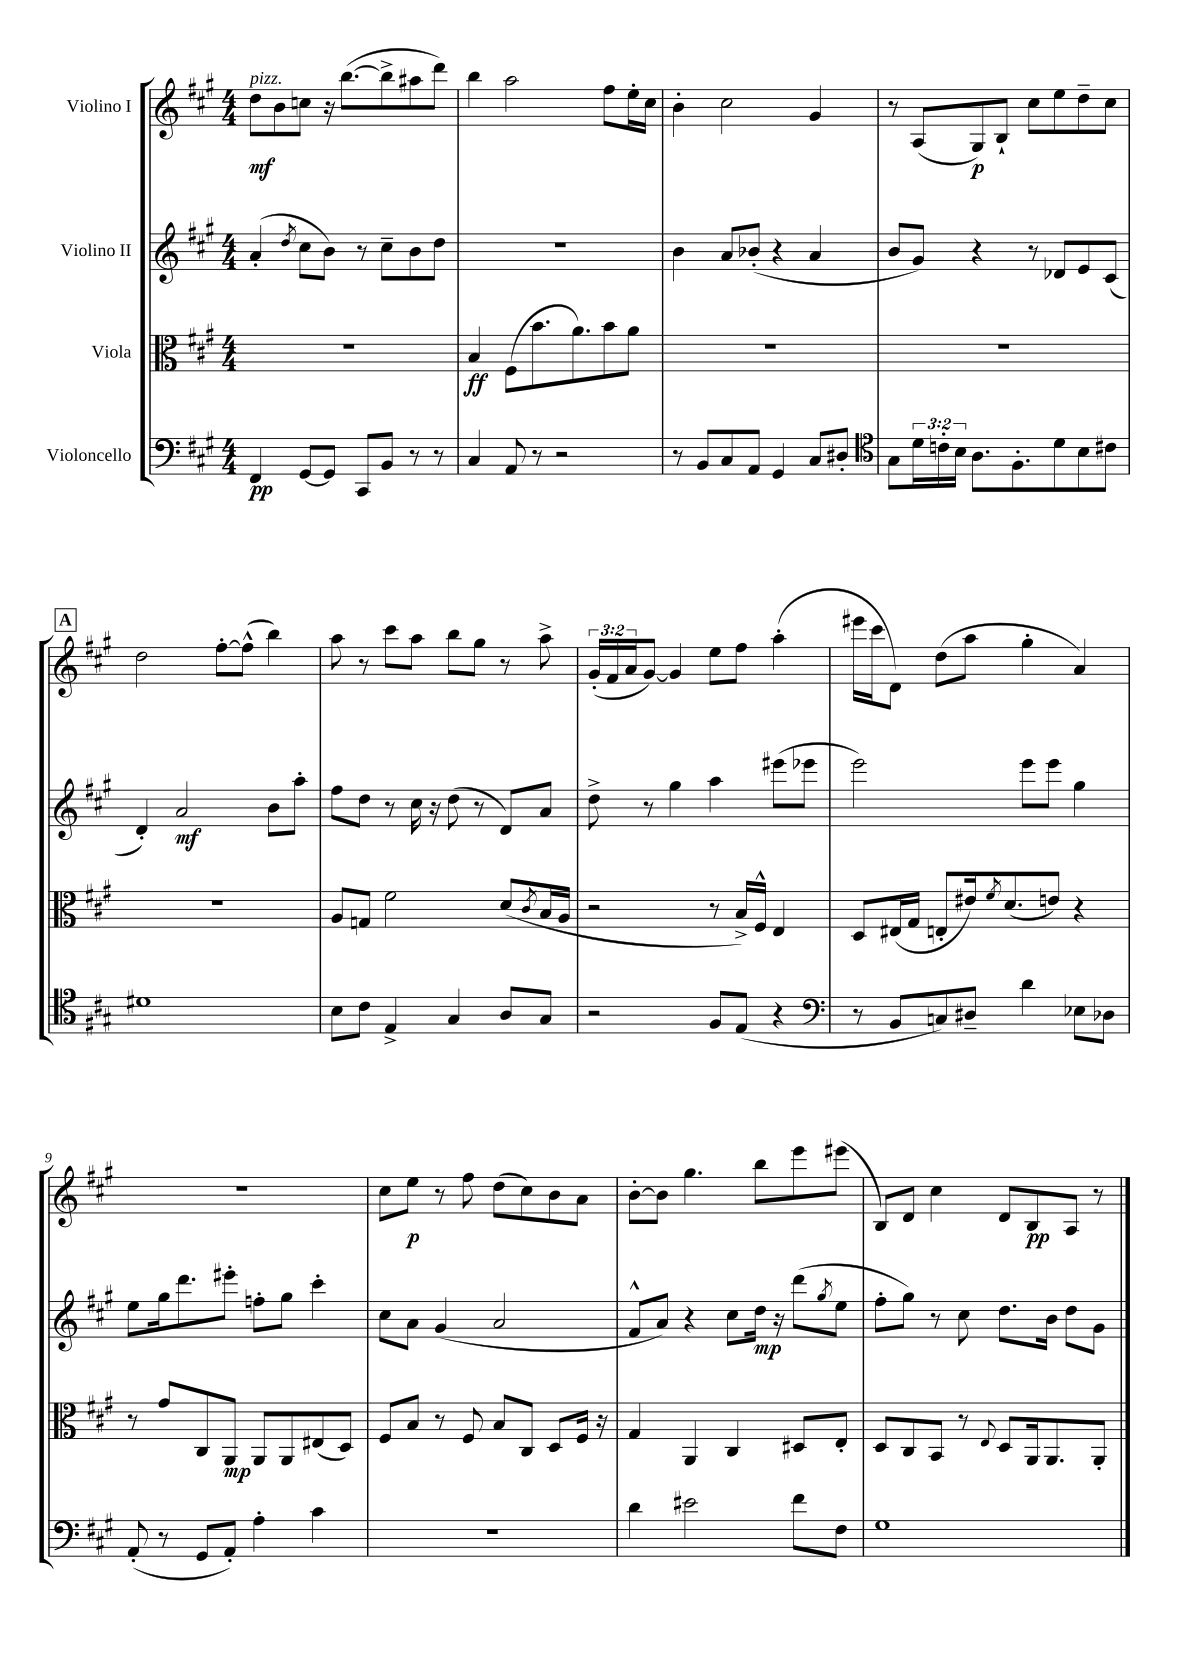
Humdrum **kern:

**kern	**kern	**kern	**kern
*staff4	*staff3	*staff2	*staff1
*clefF4	*clefC3	*clefG2	*clefG2
*k[f#c#g#]	*k[f#c#g#]	*k[f#c#g#]	*k[f#c#g#]
*M4/4	*M4/4	*M4/4	*M4/4
4FF#/	1r	(4a'/	8dd\L
.	.	.	8b\
.	.	8qdd/	.
[8GG#/L	.	8cc#\L	8cc\J
8GG#/]J	.	8b\J)	16r
.	.	.	([8.bb\L
8CC#/L	.	8r	.
8BB/J	.	8cc#~\L	8bb^\]
8r	.	8b\	8aa#\
8r	.	8dd\J	8ddd\J)
=	=	=	=
4C#/	4B/	1r	4bb\
8AA/	(8F#\L	.	2aa\
8r	8.b\	.	.
2r	.	.	.
.	8.a\)	.	.
.	8b\	.	8ff#\L
.	8a\J	.	16ee'\L
.	.	.	16cc#\JJ
=	=	=	=
8r	1r	4b\	4b'\
8BB/L	.	.	.
8C#/	.	8a/L	2cc#\
8AA/J	.	(8b-'/J	.
4GG#/	.	4r	.
8C#/L	.	4a/	4g#/
8D#'/J	.	.	.
=	=	=	=
*clefC4	*	*	*
8G#\L	1r	8b/L	8r
24d\L	.	8g#/J)	(8A/L
24c'\	.	.	.
24B\JJ	.	.	.
8.A\L	.	4r	8G#/)
.	.	.	8B`/J
8.F#'\	.	.	.
.	.	8r	8cc#\L
8d\	.	8d-/L	8ee\
8B\	.	8e/	8dd~\
8c#\J	.	(8c#/J	8cc#\J
=	=	=	=
1d#	1r	4d'/)	2dd\
.	.	2a/	.
.	.	.	[8ff#'\L
.	.	.	(8ff#^^\]J
.	.	8b\L	4bb\)
.	.	8aa'\J	.
=	=	=	=
8B\L	8A/L	8ff#\L	8aa\
8c#\J	8G/J	8dd\J	8r
4E^/	2f#\	8r	8ccc#\L
.	.	16cc#\	8aa\J
.	.	16r	.
4G#/	.	(8dd\	8bb\L
.	.	8r	8gg#\J
8A/L	(8d/L	8d/L)	8r
.	8qc#/	.	.
8G#/J	16B/L	8a/J	8aa^\
.	16A/JJ	.	.
=	=	=	=
2r	2r	8dd^\	(24g#'/LL
.	.	.	24f#/
.	.	.	24a/J
.	.	8r	[8g#/J)
.	.	4gg#\	4g#/]
8F#/L	8r	4aa\	8ee\L
(8E/J	16B^/LL)	.	8ff#\J
.	16F#^^/JJ	.	.
4r	4E/	(8eee#\L	(4aa'\
.	.	8eee-\J	.
=	=	=	=
*clefF4	*	*	*
8r	8D/L	2eee\)	16eee#\LL
.	.	.	16ccc#\J
8BB/L	(16E#/L	.	8d\J)
.	16G#/JJ	.	.
8C/)	8E'/L	.	(8dd\L
8D#~/J	16e#/k)	.	8aa\J
.	8qf#/	.	.
.	(8.d/	.	.
4d\	.	8eee\L	4gg#'\
.	8e/J)	8eee\J	.
8E-\L	4r	4gg#\	4a/)
8D-\J	.	.	.
=	=	=	=
(8AA'/	8r	8ee\L	1r
8r	8g#/L	16gg#\k	.
.	.	8.ddd\	.
8GG#/L	8C#/	.	.
8AA'/J)	8AA/J	8eee#'\J	.
4A'\	8AA/L	8ff'\L	.
.	8AA/	8gg#\J	.
4c#\	(8E#/	4ccc#'\	.
.	8D/J)	.	.
=	=	=	=
1r	8F#/L	8cc#\L	8cc#\L
.	8B/J	8a\J	8ee\J
.	8r	(4g#/	8r
.	8F#/	.	8ff#\
.	8B/L	2a/	(8dd\L
.	8C#/J	.	8cc#\)
.	8D/L	.	8b\
.	16F#/Jk	.	8a\J
.	16r	.	.
=	=	=	=
4d\	4G#/	8f#^^/L	[8b'\L
.	.	8a/J)	8b\]J
2e#\	4AA/	4r	4.gg#\
.	4C#/	8cc#\L	.
.	.	16dd\Jk	8bb\L
.	.	16r	.
8f#\L	8D#/L	(8ddd\L	8eee\
.	.	8qgg#/	.
8F#\J	8E'/J	8ee\J	(8eee#\J
=	=	=	=
1G#	8D/L	8ff#'\L	8B/L)
.	8C#/	8gg#\J)	8d/J
.	8BB/J	8r	4cc#\
.	8r	8cc#\	.
.	8qqE/	.	.
.	8D/L	8.dd\L	8d/L
.	16AA/k	.	8B/
.	8.AA/	16b\Jk	.
.	.	8dd\L	8A/J
.	8AA'/J	8g#\J	8r
==	==	==	==
*-	*-	*-	*-
